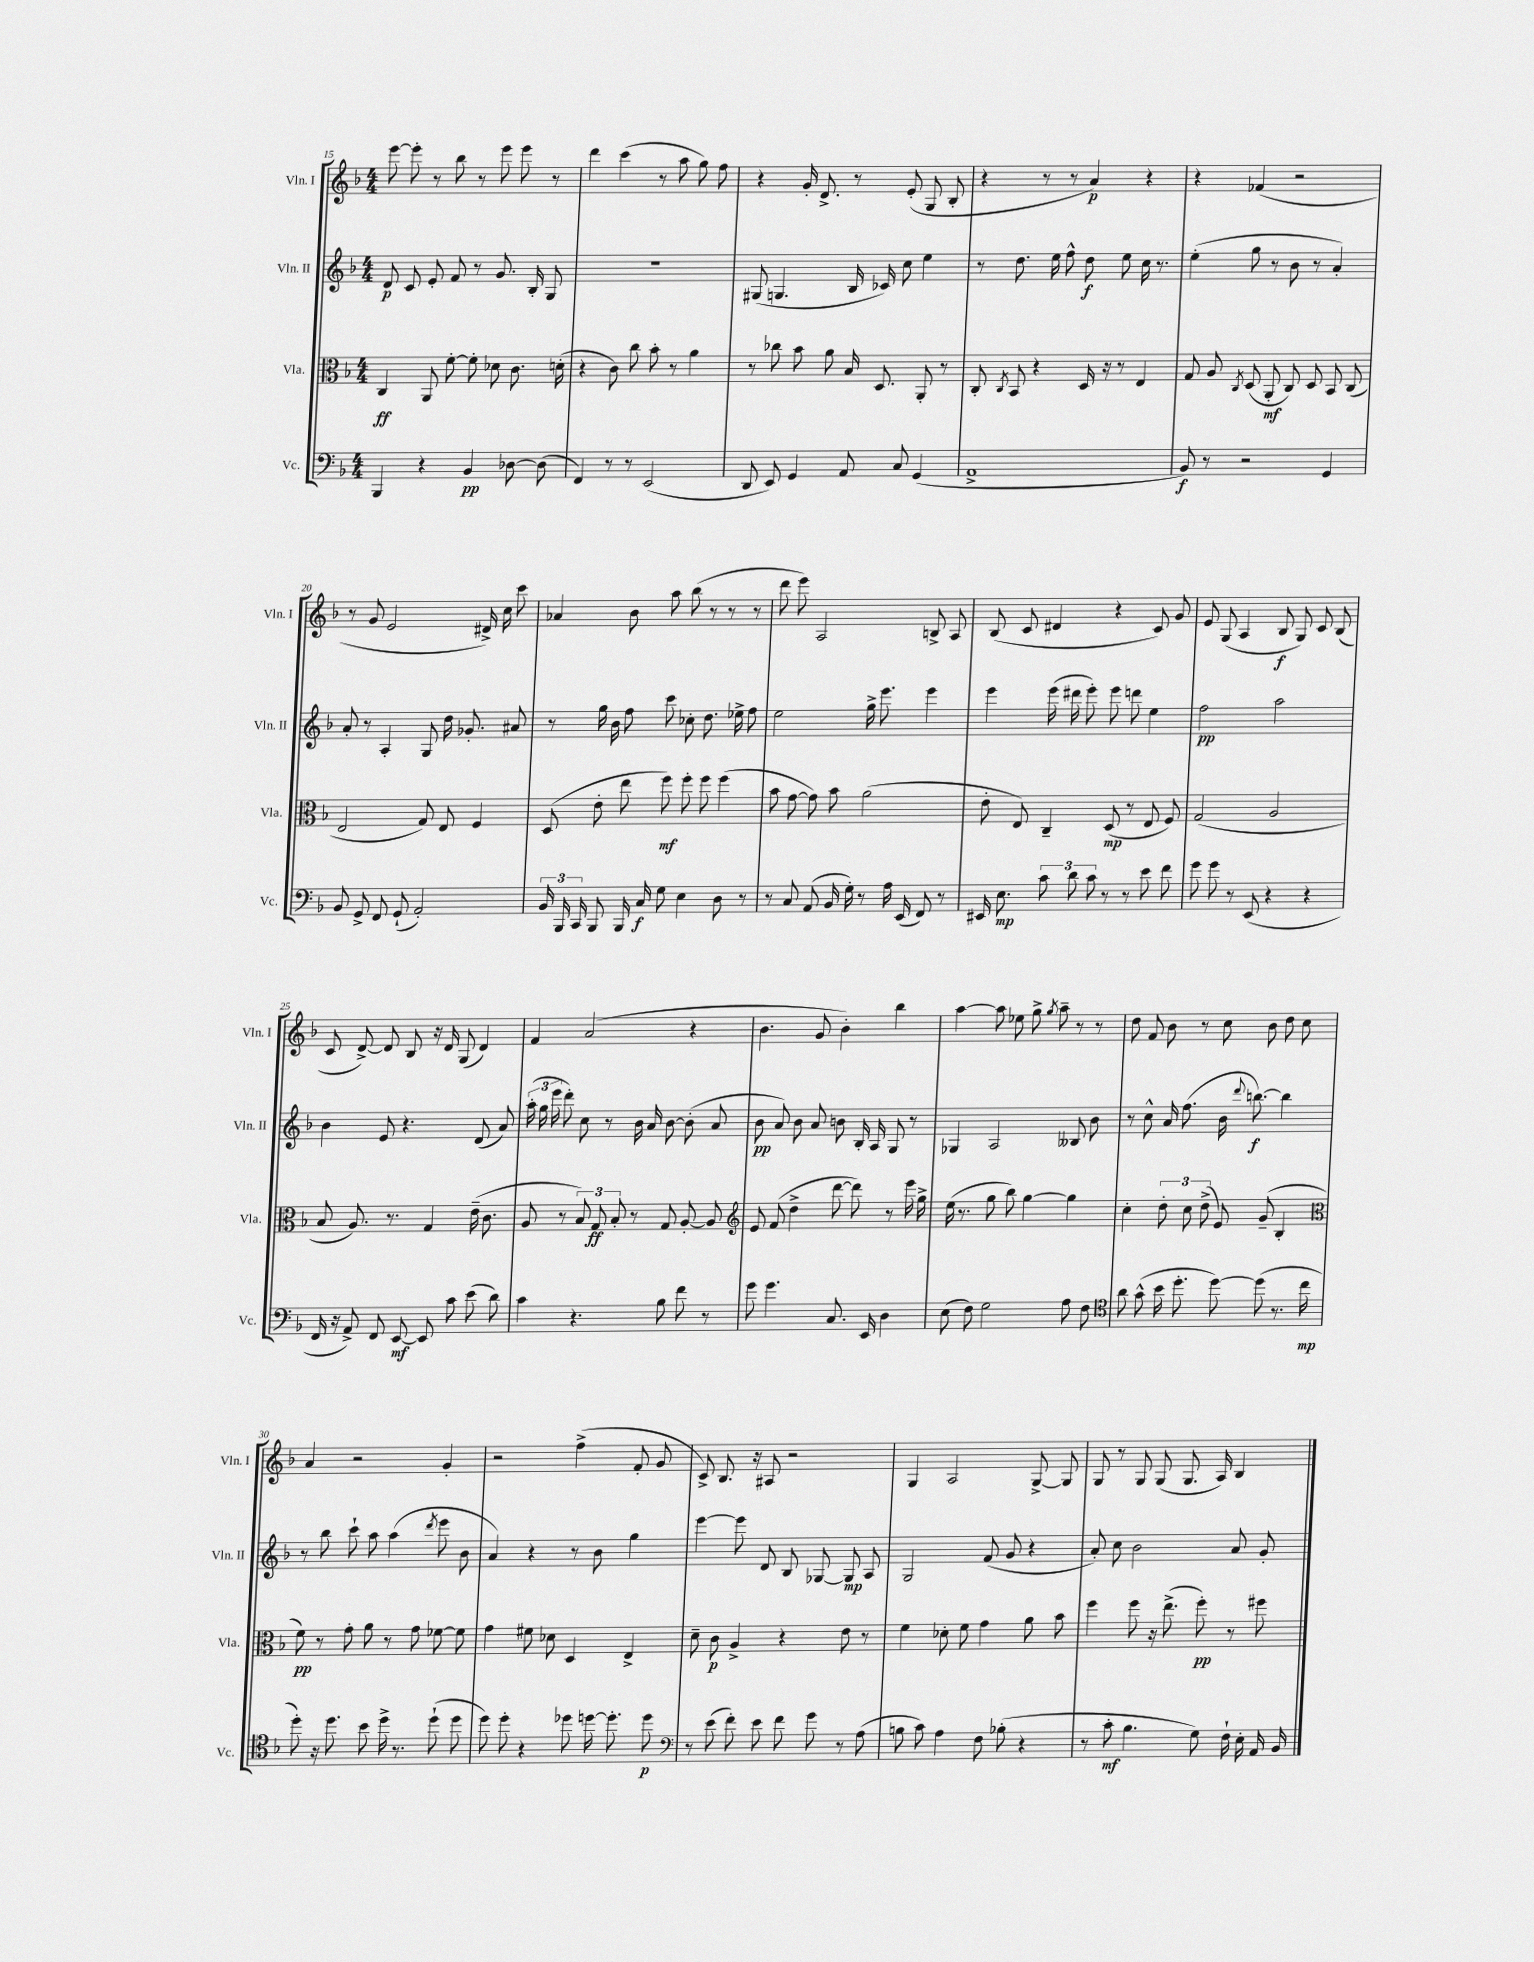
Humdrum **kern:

**kern	**kern	**kern	**kern
*staff4	*staff3	*staff2	*staff1
*clefF4	*clefC3	*clefG2	*clefG2
*k[b-]	*k[b-]	*k[b-]	*k[b-]
*M4/4	*M4/4	*M4/4	*M4/4
4BBB-	4C	8d	[8eee
.	.	8c	8eee']
4r	8AA	8e'	8r
.	[8f'	8f	8bb-
4BB-	8f']	8r	8r
.	8d-	8.g	8eee
[8D-	8.c	.	8eee
.	.	16B-'	.
(8D-]	.	8G	8r
.	(16d'	.	.
=	=	=	=
4FF)	4r	1r	4ddd
8r	8c)	.	(4ccc
8r	8cc	.	.
(2EE	8b-'	.	8r
.	8r	.	8aa
.	4a	.	8gg)
.	.	.	8ff
=	=	=	=
8DD	8r	(8G#	4r
8EE)	8cc-	4.G	.
4GG	8b-	.	16g'
.	.	.	8.d^
.	8a	.	.
8AA	16B-	16B-	8r
.	8.D	16c-)	.
8C	.	8cc	(8e'
(4GG	8AA'	4ee	8G
.	8r	.	8B-'
=	=	=	=
1AA^	8C'	8r	4r
.	8qC	.	.
.	8BB-	8.dd	.
.	4r	.	8r
.	.	16ee	.
.	.	8ff^^	8r
.	16D	8dd	4a)
.	16r	.	.
.	8r	8ee	.
.	4E	16cc	4r
.	.	8.r	.
=	=	=	=
8BB-)	8G	(4ee'	4r
8r	8A	.	.
.	8qC	.	.
2r	(8D	8gg	(4f-
.	8AA'	8r	.
.	8C)	8b-	2r
.	8D	8r	.
4GG	8BB-	4a')	.
.	(8C	.	.
=	=	=	=
8BB-	2E	8a'	8r
8GG^	.	8r	8g
8FF	.	4A'	2e
(8GG`	.	.	.
2AA')	8G)	8G	.
.	8E	16dd	.
.	.	8.g-'	.
.	4F	.	16d#^)
.	.	.	16cc
.	.	8a#	8ccc
=	=	=	=
24BB-	(8D	8r	4a-
24BBB-	.	.	.
24CC	.	.	.
8BBB-	8e'	16gg	.
.	.	16b-	.
16BBB-	8ee	8ff	8b-
16C	.	.	.
8G	8ff)	8ccc	8aa
4E	8ff'	8cc-'	(8bb-
.	8ff	8.dd	8r
8D	(4ff	.	8r
.	.	16ee-^	.
8r	.	8ff	8r
=	=	=	=
8r	8b-	2ee	8ddd
8C	[8g	.	8eee)
(8AA	8g])	.	2A
16BB-	8b-	.	.
16G')	.	.	.
8r	(2a	16gg^	.
.	.	8.eee	.
16A	.	.	.
(16EE	.	.	.
8FF)	.	4eee	8B^
8r	.	.	8A
=	=	=	=
16EE#	8e'	4eee	(8B-
8.E	.	.	.
.	8E)	.	8c
12c	4C~	(16eee	4d#
.	.	16ddd#	.
12d	.	.	.
.	.	8eee')	.
12c	.	.	.
8r	(8D	8eee	4r
8r	8r	8ddd	.
8e	8E	4ee	8c)
8f	8F)	.	8g
=	=	=	=
8g	(2G	2ff	8e
8g	.	.	(8G
8r	.	.	4A
(8EE	.	.	.
4r	2A	2aa	8B-
.	.	.	8G)
4r	.	.	8c
.	.	.	(8B-
=	=	=	=
16FF	8B-	4b-	8c
16r	.	.	.
8AA^)	8.A)	.	[8d^)
8FF	.	8e	8d]
.	8.r	.	.
[8EE	.	4.r	8B-
8EE]	4G	.	16r
.	.	.	16d
8c	.	.	(8G
(8e	(16e~	(8d	4d)
.	8.c	.	.
8d)	.	8a)	.
=	=	=	=
4c	8A	(24aa'	4f
.	.	24gg	.
.	.	24eee	.
.	8r	8ddd')	.
4.r	12B-)	8cc	(2a
.	12G	.	.
.	.	8r	.
.	12B-'	.	.
.	8r	16b-	.
.	.	16a	.
8B-	8G	[8b-	.
8f	[8A'	(8b-']	4r
8r	8A]	8a	.
=	=	=	=
*	*clefG2	*	*
8g	8e	8b-	4.b-
4.g	(8f	8a)	.
.	4dd^	8b-	.
.	.	8a	8g
8.C	[8ddd	8b	4b-')
.	8ddd])	16B-'	.
16EE	.	16A	.
4D	8r	8G	4bb-
.	16eee	8r	.
.	16gg^	.	.
=	=	=	=
(8E	(16ee	4G-	[4aa
.	8.r	.	.
8F)	.	.	.
2G	8gg	2A	8aa]
.	8bb-)	.	8ee-
.	[4gg	.	8gg^
.	.	.	8qgg
.	.	.	8aa~
8A	4gg]	8B--	8r
8F	.	8b-	8r
=	=	=	=
*clefC4	*	*	*
8a	4cc'	8r	8dd
(8g^^	.	8cc^^	8f
16b-	12dd'	16a	8b-
8.dd'	.	(8.ff	.
.	12cc	.	.
.	.	.	8r
.	(12dd^	.	.
[8dd)	8e)	16b-	8cc
.	.	8qqddd	.
.	.	[8.bb)	.
(8dd]	(8g~	.	8b-
8.r	4B-'	4bb]	8dd
.	.	.	8cc
16cc	.	.	.
=	=	=	=
*	*clefC3	*	*
8dd')	8f)	8r	4a
16r	8r	8bb-	.
8.dd	.	.	.
.	8g'	8ccc`	2r
8b-	8a	8aa	.
16dd^	8r	(4aa	.
8.r	.	.	.
.	8g	.	.
.	.	8qddd	.
(8dd`	[8f-	8eee	4g'
8dd	8f-]	8b-	.
=	=	=	=
8dd)	4g	4a)	2r
8dd'	.	.	.
4r	8f#	4r	.
.	8d-	.	.
8dd-	4D	8r	(4ff^
[16dd	.	8b-	.
8.dd']	.	.	.
.	4E^	4gg	8f'
8dd	.	.	8g
=	=	=	=
*clefF4	*	*	*
8r	8d~	[4eee	8c^)
(8e	8c	.	8.B-
8f')	4A^	8eee]	.
.	.	.	16r
8e	.	8d	8A#
8f	4r	8B-	2r
8g	.	[8G-	.
8r	8e	8G-]	.
(8A	8r	8A	.
=	=	=	=
8B	4f	2G	4G
8c)	.	.	.
4A	8d-'	.	2A
.	8f	.	.
8F	4g	(8f	.
(8B-'	.	8g	.
4r	8a	4r	[8G^
.	8b-	.	8G]
=	=	=	=
8r	4ff	8a')	8G
8c'	.	8cc	8r
4.B-	8ff	2b-	8G
.	16r	.	(8G
.	(8.ee^	.	.
.	.	.	8.G
8G)	8ff')	.	.
.	.	.	16A)
16F`	8r	8a	4B-
16E'	.	.	.
16AA	8ff#	8g'	.
16BB-	.	.	.
==	==	==	==
*-	*-	*-	*-
